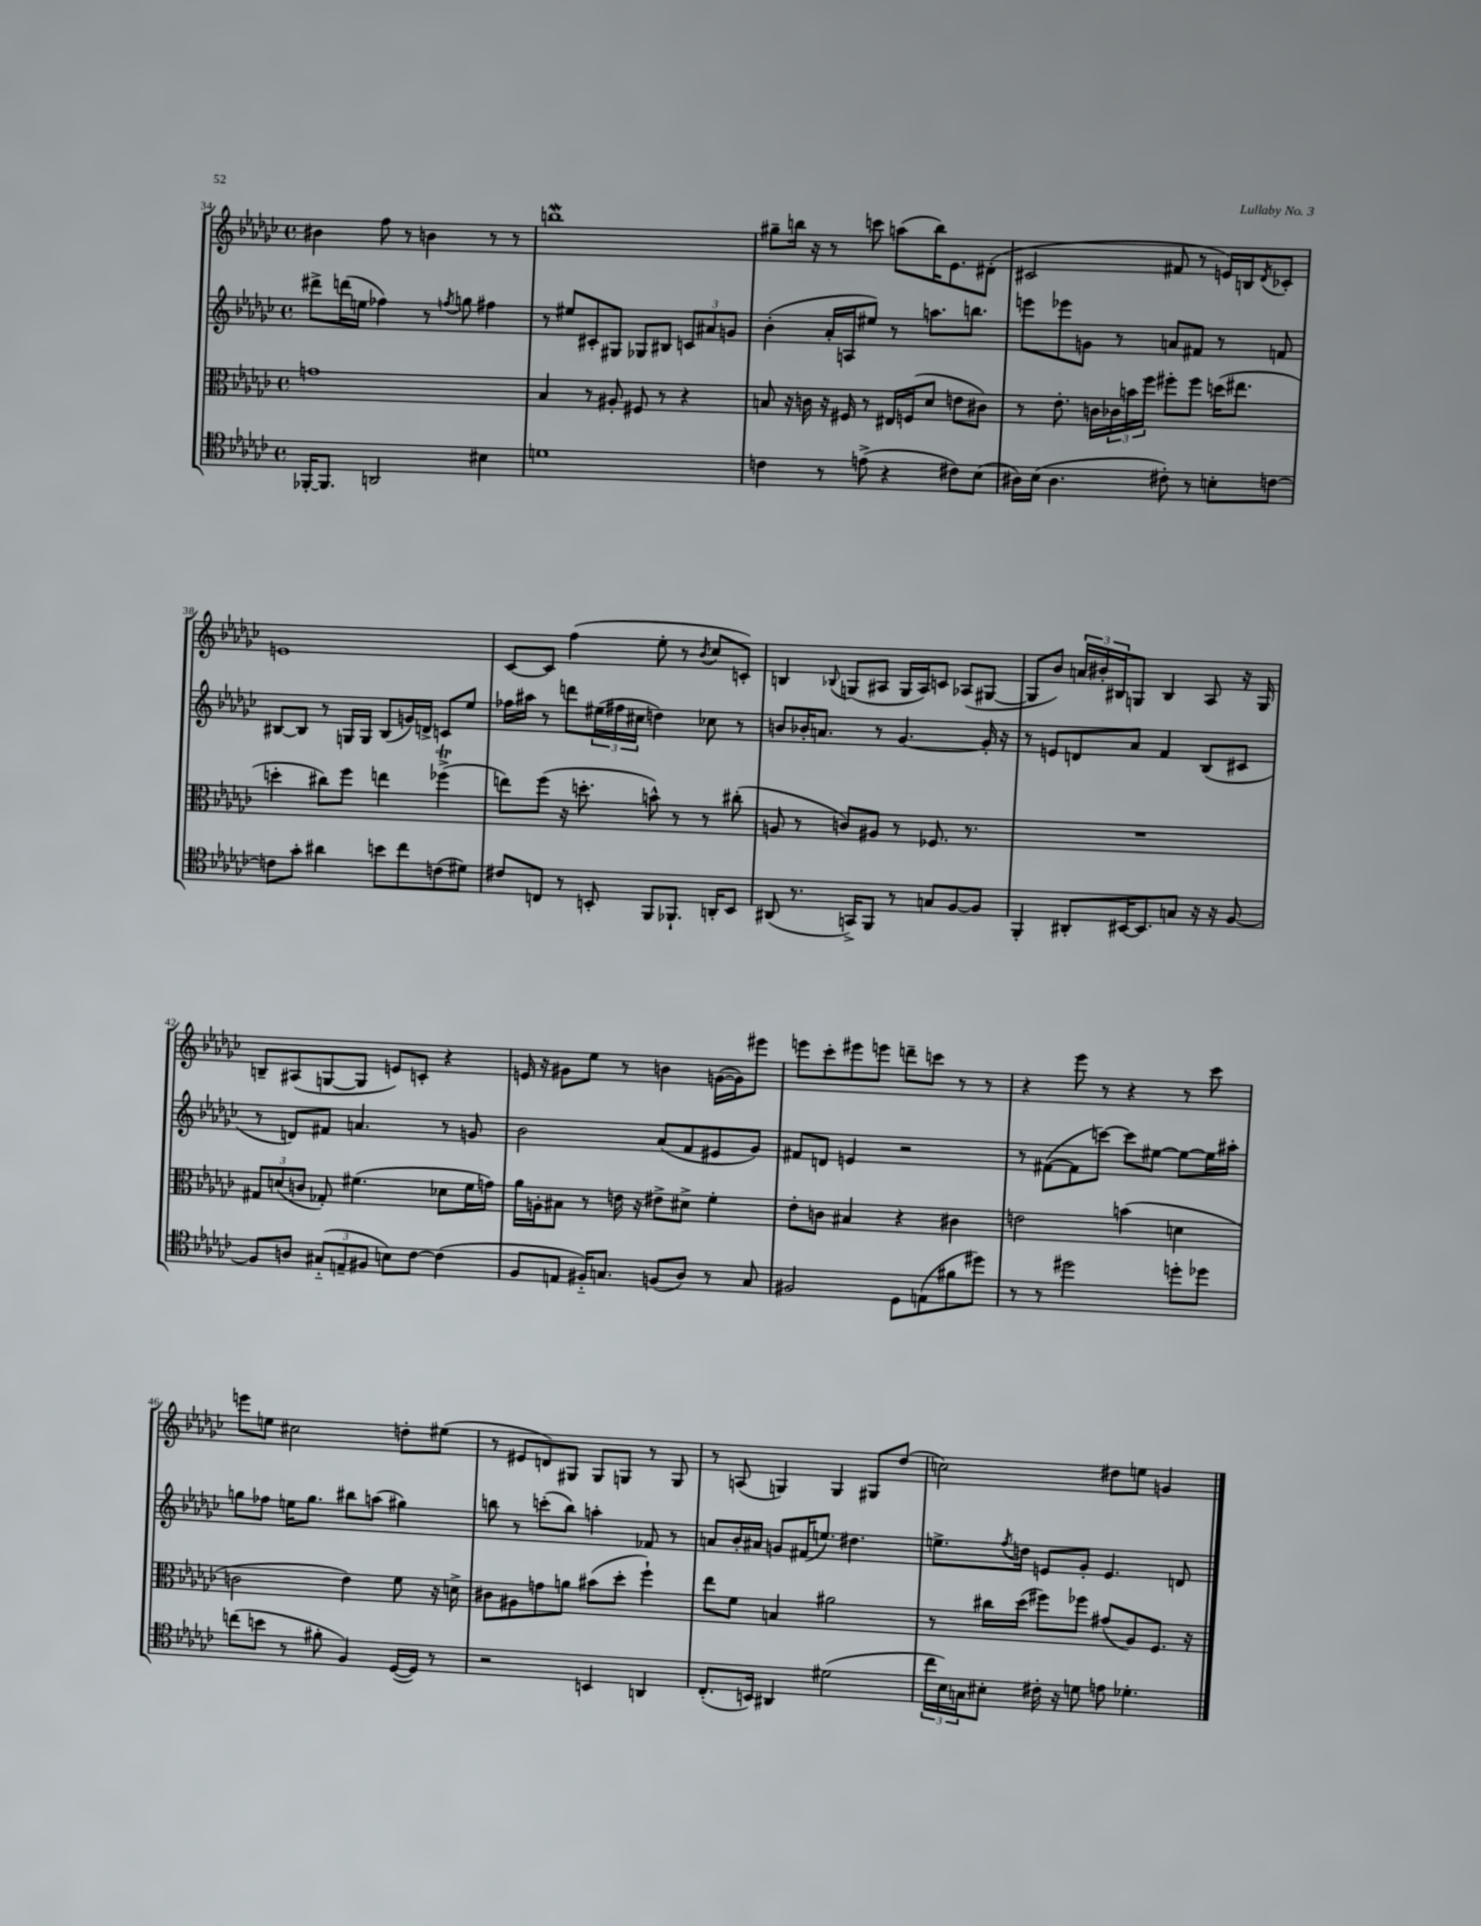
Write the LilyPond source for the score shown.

<<
\new StaffGroup <<
\new Staff = "s0" {
    \clef treble \key ges \major \defaultTimeSignature \time 4/4
    bis'4 f''8 r8 b'4 r8 r8 |
    b''1\mordent |
    gis''8-- b''16 r16 r8 c'''8 a''8( b''16) ees'8. dis'8-.( |
    cis'2 fis'8 r8 e'16) b16 \acciaccatura { des'8 } ces'8-. |
    e'1 |
    ces'8~ ces'8 f''4( ees''8-. r8 \acciaccatura { bes'8 } ces''8 c'8-.) |
    b4 \appoggiatura { bes8 } g8( ais8 g16 ais16) c'8 aes8( gis8~ |
    gis8 bes'8) \tuplet 3/2 { a'16 bis'16-. bis16 } g8 bis4 aes8 r16 g16 |
    b8-- ais8( g8~ g8 e'8) c'8-. r4 |
    e'16 r16 gis'8 ees''8 r8 b'4 g'16~( g'16) eis'''8 |
    e'''8 ces'''8-. eis'''8 e'''8 d'''8-- c'''8 r8 r8 |
    r4 ees'''8 r8 r4 r8 ces'''8 |
    e'''8 e''8 cis''2 d''8-. eis''8( |
    r8 eis'8 d'8) gis8 gis8 g8 r8 g8 |
    r8 a8( g4) g4 gis8 des''8( |
    c''2) dis''8 e''8 g'4 \bar "|." |
}
\new Staff = "s1" {
    \clef treble \key ges \major \defaultTimeSignature \time 4/4
    dis'''8-> d'''16( e''16 fes''4) r8 \acciaccatura { f''8 } g''8 fis''4 |
    r8 eis''8 cis'8-. gis8 ges8 bis8 \tuplet 3/2 { c'8 ais'8 g'8 } |
    bes'4-.( aes'16-. a16 eis''8) r8 a''8. b''8. |
    e'''8 ees'''8 g'8 r8 a'8 fis'8 r8 f'8 |
    bis8~ bis8 r8 g16 g16 bis8( g'16) d'16-> c'8 ees''8 |
    fes''16 ais''16 r8 d'''8 \tuplet 3/2 { eis''16( fis''16 cis''16 } d''4) ces''8 r8 |
    b'8 bes'16-. a'8. r8 ges'4.~ ges'16-. r16 |
    r8 e'8 d'8 aes'8 f'4 bes8( cis'8 |
    r8 d'8) fis'8 a'4. r8 g'8 |
    bes'2 aes'8( f'8 eis'8 ges'8) |
    fis'8 d'8 e'4 r2 |
    r8 fis'8~( fis'8 c'''8~) c'''8 eis''8~ eis''8~ eis''16 ais''16-. |
    g''8 fes''8 e''16 g''8. bis''8 a''8( gis''4) |
    b''8 r8 c'''8-.( b''8) a''4-. fes'8 r8 |
    a'8 bes'16-. ais'16 g'8 fis'16( e''8.) dis''4. |
    e''8.-> \acciaccatura { f''8 } d''16 e'8 ges'8-. e'4. d'8 \bar "|." |
}
\new Staff = "s2" {
    \clef alto \key ges \major \defaultTimeSignature \time 4/4
    g'1 |
    bes4 r8 ais8-. fis8 r8 r4 |
    b8 r16 c'16 r16 fis16 r8 eis16 f16( des'8 e'8 cis'8) |
    r8 ees'8.-. c'16 \tuplet 3/2 { ces'16 b'16 f''16 } fis''8-. fis''8 d''16( eis''8. |
    d''4-. cis''8) f''8 e''4 fes''4->\trill( |
    e''8) f''8( r16 d''8.-. b'8-^) r8 r8 cis''8-.( |
    a8 r8 c'8) ais8 r8 fes8. r8. |
    R1 |
    \tuplet 3/2 { gis8 d'8( c'8 } ges8-.) fis'4.( des'8 fis'16 g'16) |
    aes'16 a16-. bis8 r8 e'16 r16 eis'8-> dis'8-> f'4-. |
    ees'8-. c'8 bis4 r4 cis'4 |
    e'2 b'4( d'4 |
    c'2 ees'4) f'8 r16 d'16-> |
    cis'8 ais8 g'8 a'8 bis'8( des''8-. f''4-!) |
    ees''8 f'8 b4 ais'2 |
    r8 cis''16 des''16( fis''8) fes''8 gis'8( aes8) f8. r16 \bar "|." |
}
\new Staff = "s3" {
    \clef tenor \key ges \major \defaultTimeSignature \time 4/4
    fes,16~-. fes,8. a,2 bis4 |
    d'1 |
    c'4 r8 e'8->( r4 cis'8) bes8( |
    ais16) bes16( ais4. cis'8-.) r8 b8-. c'8~ |
    c'8 ges'8-. ais'4 b'8 ces''8 c'8( dis'8) |
    cis'8 c8 r8 b,8-. f,8 fes,8.-! a,16-. b,8 |
    ais,8( r8. g,16->) f,8 r8 g8 f8~ f8 |
    f,4-. ais,8-. bis,16~ bis,8. g8 r16 r16 f8~ |
    f8 a8 \tuplet 3/2 { gis8-_( e8-- fis8 } b8) ces'8~ ces'4( |
    f8 e8 fis16-_) g8. f8( aes8) r8 g8 |
    fis2 des8 e8( fis'8 dis''8) |
    r8 r8 dis''2 d''8-. des''8 |
    c''8( b'8 r8 fis'8-. f4) des16~( des16) r8 |
    r2 b,4 a,4 |
    ces8.-.( b,16) ais,4 dis'2( |
    \tuplet 3/2 { ces''16 bes16) g16 } bis8-. cis'16-. r16 d'8 e'8 des'4.-. \bar "|." |
}
>>
>>
\layout { \context { \Score currentBarNumber = #34 } }
